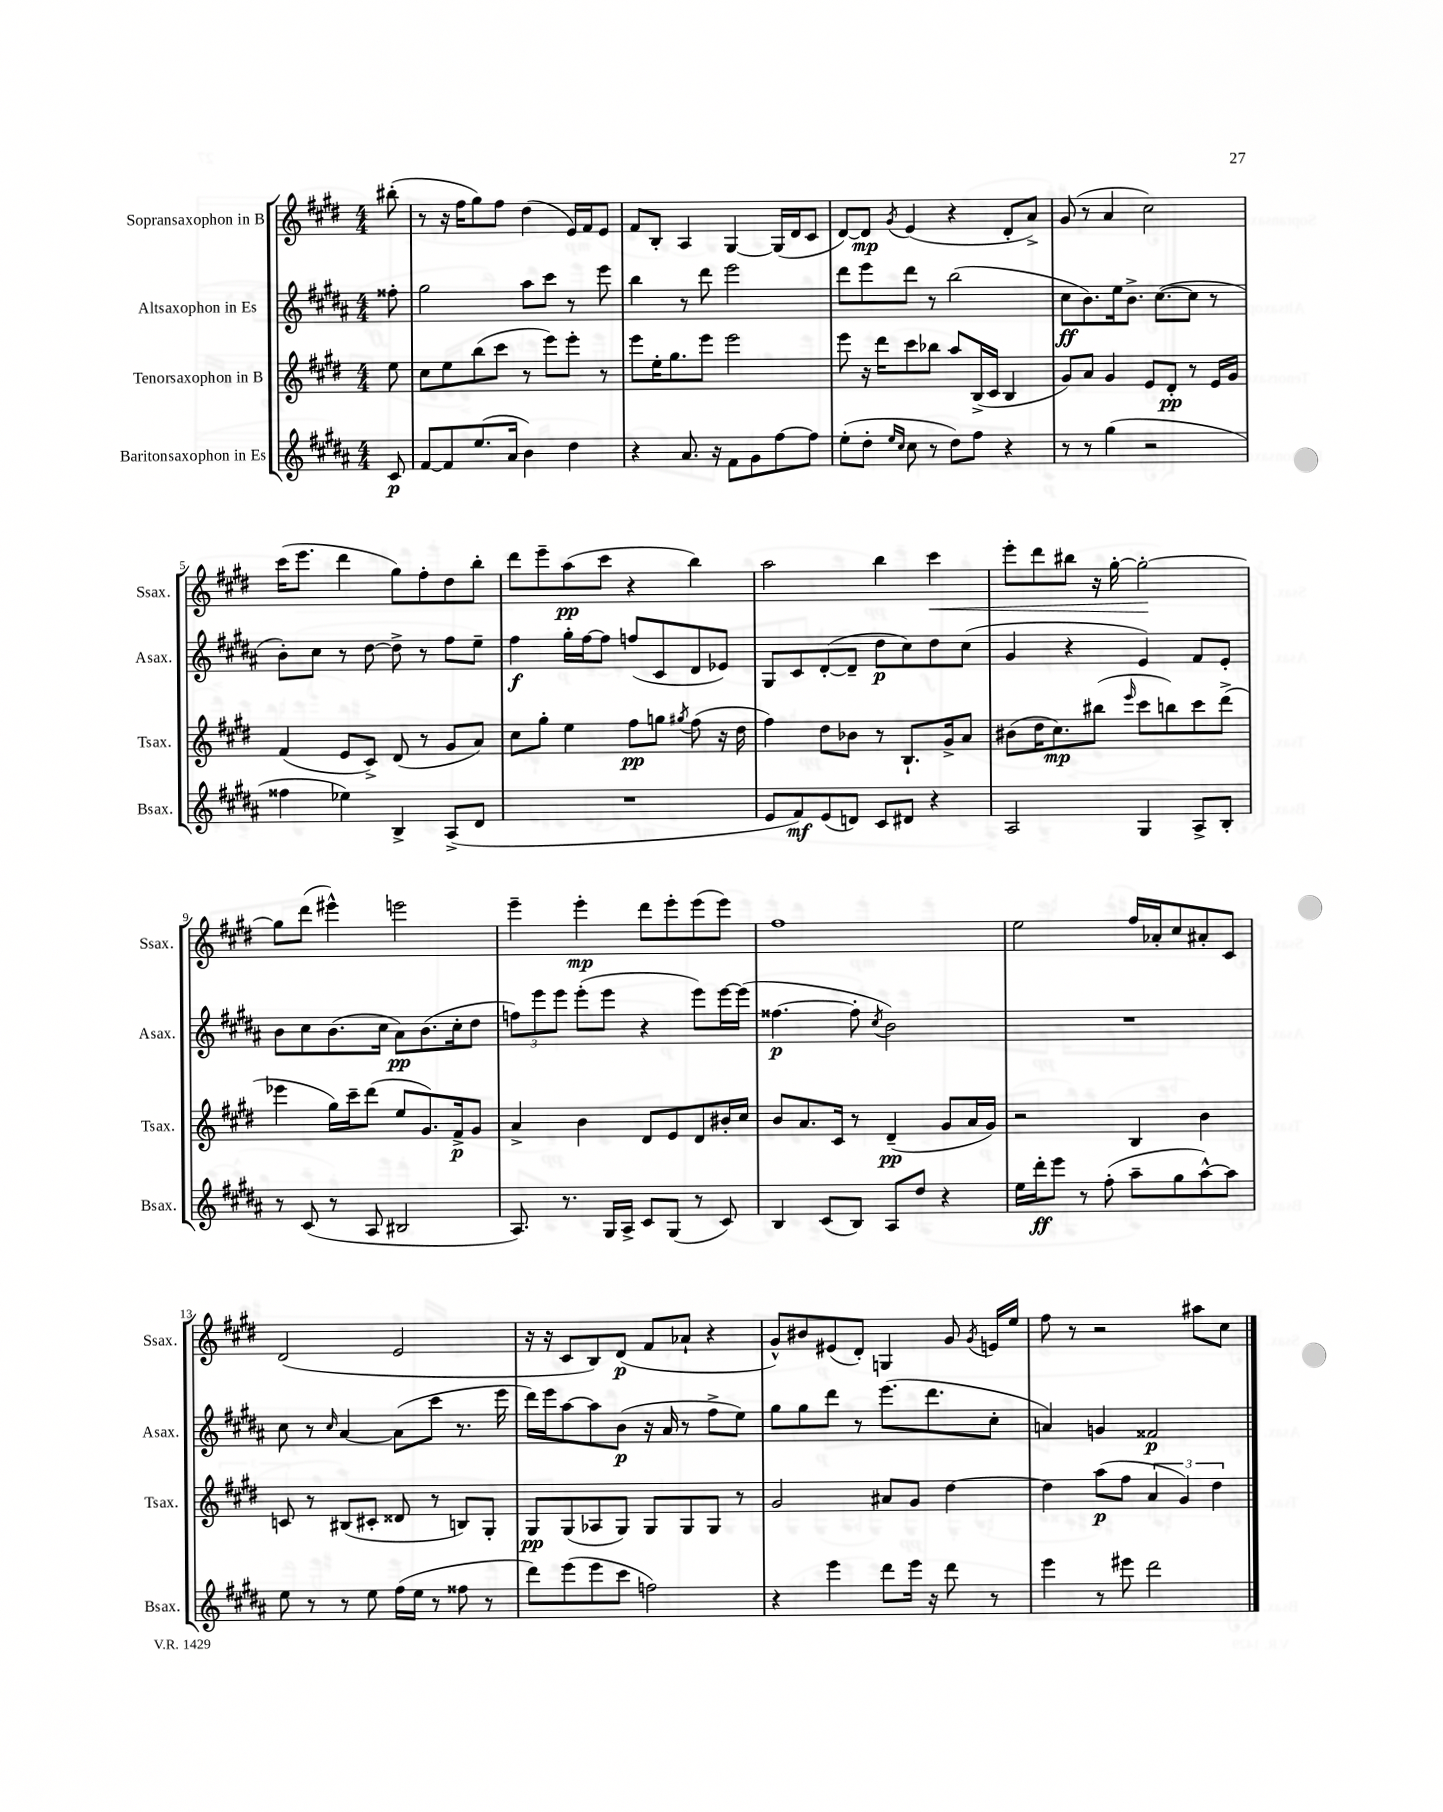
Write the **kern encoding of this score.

**kern	**kern	**kern	**kern
*staff4	*staff3	*staff2	*staff1
*clefG2	*clefG2	*clefG2	*clefG2
*k[f#c#g#d#a#]	*k[f#c#g#d#]	*k[f#c#g#d#a#]	*k[f#c#g#d#]
*M4/4	*M4/4	*M4/4	*M4/4
8c#	8ee	8ff##'	(8bb#'
=	=	=	=
[8f#	8cc#	2gg#	8r
8f#]	8ee	.	16r
.	.	.	16ff#
(8.ee	(8bb	.	8gg#)
.	8ccc#	.	8ff#
16a#	.	.	.
4b)	8r	8aa#	(4dd#
.	8eee)	8ccc#	.
4dd#	8eee'	8r	16e)
.	.	.	16f#
.	8r	8eee	8e
=	=	=	=
4r	8eee	4bb	8f#
.	16ee'	.	8B'
.	8.gg#	.	.
8.a#	.	8r	4A
.	8eee	8ddd#	.
16r	.	.	.
8f#	2eee	2eee	[4G#
8g#	.	.	.
[8ff#	.	.	(16G#]
.	.	.	16d#
8ff#]	.	.	8c#
=	=	=	=
(8ee'	8eee	8ddd#	[8d#)
8dd#'	16r	8eee	8d#]
.	16ddd#	.	.
16qqee	.	.	.
16qqcc#	.	.	8qg#
8cc#	8ccc#	8ddd#	(4e
8r	8bb-	8r	.
8dd#)	8aa	(2bb	4r
8ff#	(16B^	.	.
.	16c#	.	.
4r	4B	.	8d#'
.	.	.	8a^)
=	=	=	=
8r	8g#)	8cc#	(8g#
8r	8a	8.b)	8r
(4gg#	4g#	.	4a
.	.	16ee	.
.	.	8.b^	.
2r	8e	.	2cc#)
.	.	([8.cc#	.
.	8d#'	.	.
.	8r	8cc#]	.
.	16e	8r	.
.	16g#	.	.
=	=	=	=
4ff##	(4f#	8b')	(16ccc#
.	.	.	8.eee
.	.	8cc#	.
4ee-)	8e	8r	4ddd#
.	8c#^)	[8dd#	.
4B^	(8d#	8dd#^]	8gg#)
.	8r	8r	8ff#'
(8A#^	8g#	8ff#	8dd#
8d#	8a)	8ee~	8bb'
=	=	=	=
1r	8cc#	4ff#	8ddd#
.	8gg#'	.	8eee~
.	4ee	16gg#'	(8aa
.	.	[16ff#	.
.	.	8ff#]	8ccc#
.	8ff#	(8ff	4r
.	8gg	8c#	.
.	8qgg#	.	.
.	(8ff#	8d#	4bb)
.	16r	8e-)	.
.	16dd#	.	.
=	=	=	=
8e	4ff#)	8G#	2aa
8f#)	.	8c#	.
(8e	8dd#	([8d#'	.
8d)	8b-	8d#~]	.
8c#	8r	8dd#	4bb
8d#	8.B`	8cc#)	.
4r	.	8dd#	4ccc#
.	16g#^	.	.
.	8a	(8cc#	.
=	=	=	=
2A#	(8b#	4g#	8eee'
.	16dd#	.	8ddd#
.	8.cc#)	.	.
.	.	4r	8bb#
.	(8bb#	.	16r
.	.	.	[16gg#'
.	16qqeee	.	.
4G#	8ccc#	4e)	2gg#'_
.	8bb)	.	.
8A#^	8ccc#	8f#	.
8B'	(8ddd#^	8e'	.
=	=	=	=
8r	4eee-	8b	8gg#]
(8c#	.	8cc#	(8ddd#
8r	16gg#)	(8.b	4eee#^^)
.	16ccc#~	.	.
8A#	(8ddd#	.	.
.	.	16cc#	.
2B#	8ee	8a#)	2eee
.	8.g#)	(8.b	.
.	16f#^	16cc#'	.
.	8g#	8dd#	.
=	=	=	=
8.A#)	4a^	12ff)	4eee~
.	.	12eee	.
.	.	12eee	.
8.r	.	.	.
.	4b	(8eee'	4eee'
16G#	.	8eee	.
16A#^	.	.	.
8c#	8d#	4r	8ddd#
(8G#	8e	.	8eee'
8r	8d#	8eee)	(8eee
8c#)	16b#'	[16eee	8eee)
.	16cc#	(16eee]	.
=	=	=	=
4B	8b	[4.ff##	1ff#
.	8.a	.	.
(8c#	.	.	.
.	16c#	.	.
8B)	8r	8ff##']	.
.	.	8qcc#	.
8A#	(4d#~	2b)	.
8dd#	.	.	.
4r	8g#	.	.
.	16a	.	.
.	16g#)	.	.
=	=	=	=
16ee	2r	1r	2ee
16ddd#'	.	.	.
8eee	.	.	.
8r	.	.	.
(8ff#'	.	.	.
8aa#~	4B	.	16ff#
.	.	.	16a-'
8gg#	.	.	8cc#
[8aa#^^)	4b	.	8a#'
8aa#]	.	.	8c#
=	=	=	=
8ee	8c	8cc#	(2d#
8r	8r	8r	.
.	.	16qqcc#	.
8r	(8B#	[4a#	.
8ee	8c#'	.	.
(16ff#	8d##	(8a#]	2e
16ee	.	.	.
8r	8r	8ccc#	.
8ff##	8B)	8.r	.
8r	8G#'	.	.
.	.	16eee	.
=	=	=	=
8ddd#)	8G#	16ddd#)	16r
.	.	16eee	16r
(8eee	(8G#	[8aa#	8c#
8eee	8A-	8aa#]	8B)
8ccc#	8G#)	(8b	(8d#
2ff)	8G#	16r	8f#
.	.	16a#	.
.	8G#	8r	8a-`
.	8G#	8ff#^	4r
.	8r	8ee)	.
=	=	=	=
4r	2g#	8gg#	8g#^^)
.	.	8gg#	8b#
4eee	.	8ddd#	(8e#
.	.	8r	8d#')
8ddd#	8a#	(8.eee	4G
16eee	8g#	.	.
16r	.	8.ddd#	.
8ddd#	[4dd#	.	8g#
.	.	.	8qg#
8r	.	8cc#'	16e
.	.	.	16ee
=	=	=	=
4eee	4dd#]	4a)	8ff#
.	.	.	8r
8r	(8aa	4g	2r
8eee#	8ff#	.	.
2ddd#	6a	2f##	.
.	6g#)	.	.
.	.	.	8aa#
.	6dd#	.	.
.	.	.	8cc#
==	==	==	==
*-	*-	*-	*-
